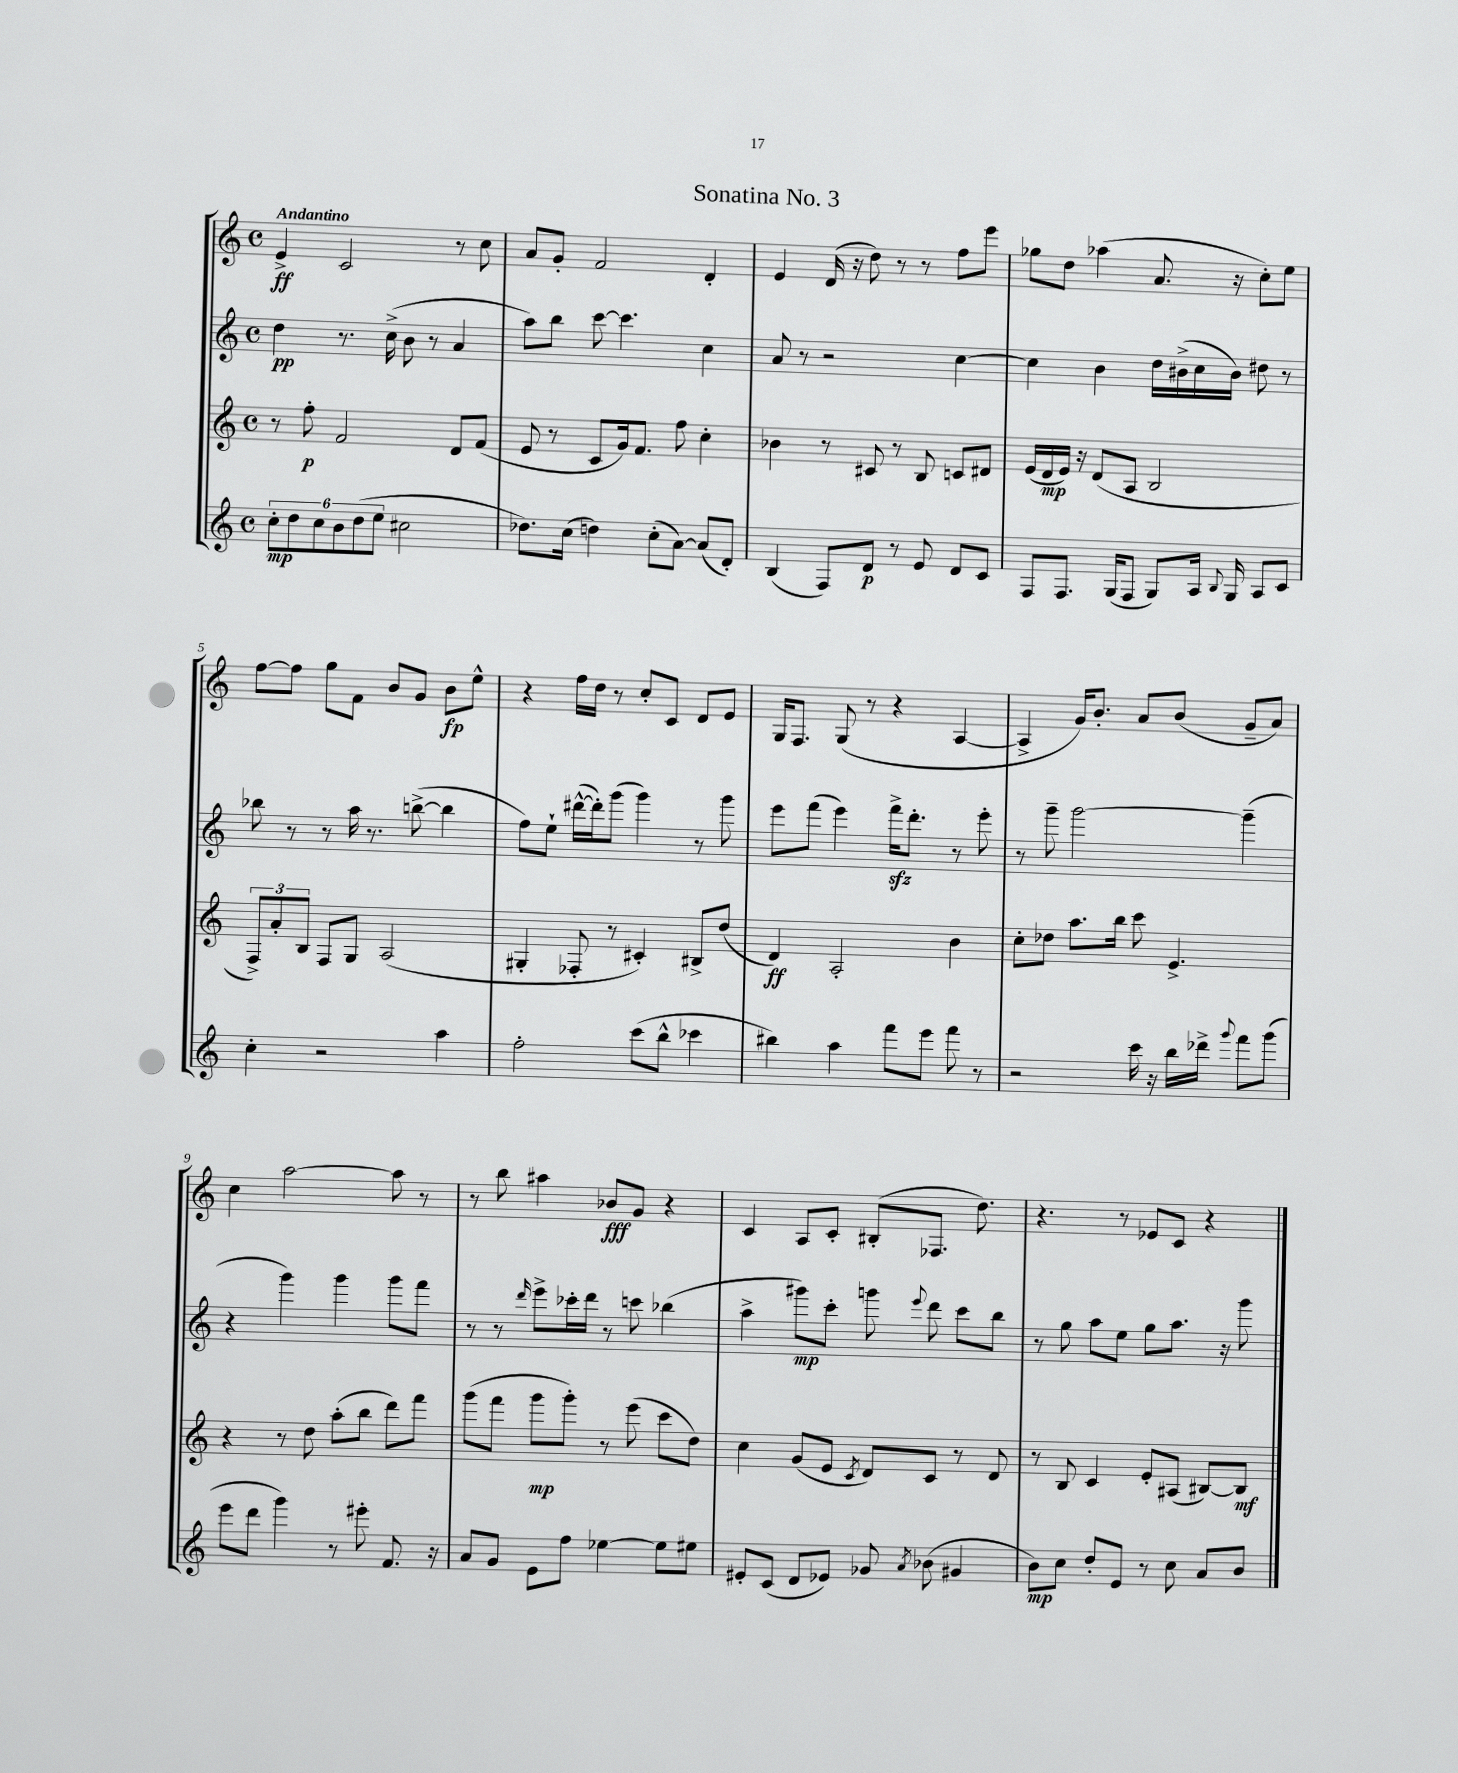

**kern	**dynam	**kern	**dynam	**kern	**dynam	**kern	**dynam
*part4	*part4	*part3	*part3	*part2	*part2	*part1	*part1
*staff4	*staff4	*staff3	*staff3	*staff2	*staff2	*staff1	*staff1
*clefG2	*	*clefG2	*	*clefG2	*	*clefG2	*
*k[]	*	*k[]	*	*k[]	*	*k[]	*
*M4/4	*	*M4/4	*	*M4/4	*	*M4/4	*
*met(c)	*	*met(c)	*	*met(c)	*	*met(c)	*
=1	=1	=1	=1	=1	=1	=1	=1
!	!	!	!	!	!	!LO:TX:a:B:t=Andantino	!
12cc'\L	mp	8r	.	4dd\	pp	4e^/	ff
12dd\	.	.	.	.	.	.	.
.	.	8ff'\	p	.	.	.	.
12cc\	.	.	.	.	.	.	.
12b\	.	2f/	.	8.r	.	2c/	.
(12dd\	.	.	.	.	.	.	.
12ee\J	.	.	.	.	.	.	.
.	.	.	.	(16cc^\	.	.	.
2cc#X\	.	.	.	8b\	.	.	.
.	.	.	.	8r	.	.	.
.	.	8d/L	.	4a/	.	8r	.
.	.	(8f/J	.	.	.	8cc\	.
=2	=2	=2	=2	=2	=2	=2	=2
8.dd-X\L)	.	8e/	.	8aa\L)	.	8a/L	.
.	.	8r	.	8bb\J	.	8g'/J	.
(16cc\Jk	.	.	.	.	.	.	.
4ddn\)	.	8c/L	.	[8ccc\	.	2f/	.
.	.	16g/k)	.	4.ccc\]	.	.	.
.	.	8.f/J	.	.	.	.	.
(8cc'\L	.	.	.	.	.	.	.
[8a\J)	.	8ff\	.	.	.	.	.
(8a/L]	.	4cc'\	.	4cc\	.	4d'/	.
8d'/J)	.	.	.	.	.	.	.
=3	=3	=3	=3	=3	=3	=3	=3
(4B/	.	4b-X\	.	8a/	.	4e/	.
.	.	.	.	8r	.	.	.
8F/L)	.	8r	.	2r	.	(16d/	.
.	.	.	.	.	.	16r	.
8d/J	p	8c#X/	.	.	.	8dd\)	.
8r	.	8r	.	.	.	8r	.
8e/	.	8B/	.	.	.	8r	.
8d/L	.	8cn/L	.	[4cc\	.	8ff\L	.
8c/J	.	8d#X/J	.	.	.	8eee\J	.
=4	=4	=4	=4	=4	=4	=4	=4
8F/L	.	(16e/LL	.	4cc\]	.	8gg-X\L	.
.	.	16d/	mp	.	.	.	.
8.F/J	.	16e/JJ)	.	.	.	8dd\J	.
.	.	16r	.	.	.	.	.
.	.	(8d/L	.	4b\	.	(4aa-X\	.
(16G/KL	.	.	.	.	.	.	.
8F/J	.	8A/J	.	.	.	.	.
8G/L)	.	2B/	.	16dd\LL	.	8.a/	.
.	.	.	.	(16b#X^\	.	.	.
16A/Jk	.	.	.	16cc\	.	.	.
8qqB/	.	.	.	.	.	.	.
16G/	.	.	.	16b#\JJ)	.	16r	.
8A/L	.	.	.	8dd#X\	.	8cc'\L)	.
8c/J	.	.	.	8r	.	8ee\J	.
!!LO:LB:g=z
=5	=5	=5	=5	=5	=5	=5	=5
4cc'\	.	12F^/L)	.	8bb-X\	.	[8ff\L	.
.	.	12a'/	.	.	.	.	.
.	.	.	.	8r	.	8ff\J]	.
.	.	12B/J	.	.	.	.	.
2r	.	8F/L	.	8r	.	8gg\L	.
.	.	8G/J	.	16aa\	.	8f\J	.
.	.	.	.	8.r	.	.	.
.	.	(2A/	.	.	.	8b/L	.
.	.	.	.	([8bbn^\	.	8g/J	.
4aa\	.	.	.	4bb\]	.	8b\L	fp
.	.	.	.	.	.	8ee^^\J	.
=6	=6	=6	=6	=6	=6	=6	=6
2ff'\	.	4G#X'/	.	8ff\L)	.	4r	.
.	.	.	.	8ee`\J	.	.	.
.	.	8F-X'/	.	([16ddd#X^^\LL	.	16ff\LL	.
.	.	.	.	16ddd#'\J])	.	16dd\JJ	.
.	.	8r	.	(8ggg\J	.	8r	.
(8ccc\L	.	4c#X'/)	.	4ggg\)	.	8cc'/L	.
8bb^^\J	.	.	.	.	.	8c/J	.
4ccc-X\	.	8B#X^/L	.	8r	.	8d/L	.
.	.	(8dd/J	.	8ggg\	.	8e/J	.
=7	=7	=7	=7	=7	=7	=7	=7
4bb#X\)	.	4d/)	ff	8eee\L	.	16G/KL	.
.	.	.	.	.	.	8.F/J	.
.	.	.	.	(8fff\J	.	.	.
4aa\	.	2A'/	.	4eee\)	.	(8G/	.
.	.	.	.	.	.	8r	.
8fff\L	.	.	.	16fffzz^\KL	.	4r	.
.	.	.	.	8.ddd'\J	.	.	.
8eee\J	.	.	.	.	.	.	.
8fff\	.	4b\	.	8r	.	[4A/	.
8r	.	.	.	8eee'\	.	.	.
=8	=8	=8	=8	=8	=8	=8	=8
2r	.	8cc'\L	.	8r	.	4A^/]	.
.	.	8dd-X\J	.	8ggg~\	.	.	.
.	.	8.aa\L	.	[2ggg\	.	16g/KL)	.
.	.	.	.	.	.	8.b'/J	.
.	.	16bb\Jk	.	.	.	.	.
16ccc\	.	8ccc\	.	.	.	8a/L	.
16r	.	.	.	.	.	.	.
16bb\LL	.	4.e^/	.	.	.	(8b/J	.
16ddd-X^\JJ	.	.	.	.	.	.	.
8qqggg/	.	.	.	.	.	.	.
8fff\L	.	.	.	(4ggg~\]	.	8g~/L	.
(8ggg\J	.	.	.	.	.	8a/J)	.
!!LO:LB:g=z
=9	=9	=9	=9	=9	=9	=9	=9
8eee\L	.	4r	.	4r	.	4cc\	.
8ddd\J	.	.	.	.	.	.	.
4ggg\)	.	8r	.	4ggg\)	.	[2aa\	.
.	.	8dd\	.	.	.	.	.
8r	.	(8aa'\L	.	4ggg\	.	.	.
8eee#X'\	.	8bb\J	.	.	.	.	.
8.f/	.	8ddd\L)	.	8ggg\L	.	8aa\]	.
.	.	8fff\J	.	8fff\J	.	8r	.
16r	.	.	.	.	.	.	.
=10	=10	=10	=10	=10	=10	=10	=10
8a/L	.	(8ggg\L	.	8r	.	8r	.
8g/J	.	8fff\J	.	8r	.	8bb\	.
.	.	.	.	16qqddd/	.	.	.
8e\L	.	8ggg\L	mp	8eee^\L	.	4aa#X\	.
8ff\J	.	8ggg'\J)	.	16ccc-X'\L	.	.	.
.	.	.	.	16ddd\JJ	.	.	.
[4ee-X\	.	8r	.	8r	.	8b-X/L	fff
.	.	(8eee\	.	8cccn\	.	8g/J	.
8ee-\L]	.	8ccc\L	.	(4bb-X\	.	4r	.
8ee#X\J	.	8dd\J)	.	.	.	.	.
=11	=11	=11	=11	=11	=11	=11	=11
8e#X'/L	.	4cc\	.	4aa^\	.	4c/	.
(8c/J	.	.	.	.	.	.	.
8d/L	.	(8g/L	.	8ggg#X\L)	mp	8A/L	.
8e-X/J)	.	8e/J	.	8ccc'\J	.	8c'/J	.
.	.	8qc/	.	.	.	.	.
8g-X/	.	8d/L)	.	8gggn\	.	(8B#X'/L	.
8qa/	.	.	.	8qqeee/	.	.	.
(8b-X\	.	8c/J	.	8ddd\	.	8.F-X/J	.
4g#X/	.	8r	.	8ccc\L	.	.	.
.	.	.	.	.	.	8.dd\)	.
.	.	8d/	.	8bb\J	.	.	.
=12	=12	=12	=12	=12	=12	=12	=12
8b\L)	mp	8r	.	8r	.	4.r	.
8cc\J	.	8B/	.	8gg\	.	.	.
8dd'/L	.	4c/	.	8aa\L	.	.	.
8e/J	.	.	.	8ee\J	.	8r	.
8r	.	8e'/L	.	8gg\L	.	8e-X/L	.
8cc\	.	(8A#X/J	.	8.aa\J	.	8c/J	.
8a/L	.	[8B#X/L)	.	.	.	4r	.
.	.	.	.	16r	.	.	.
8b/J	.	8B#/J]	mf	8ggg\	.	.	.
==	==	==	==	==	==	==	==
*-	*-	*-	*-	*-	*-	*-	*-
